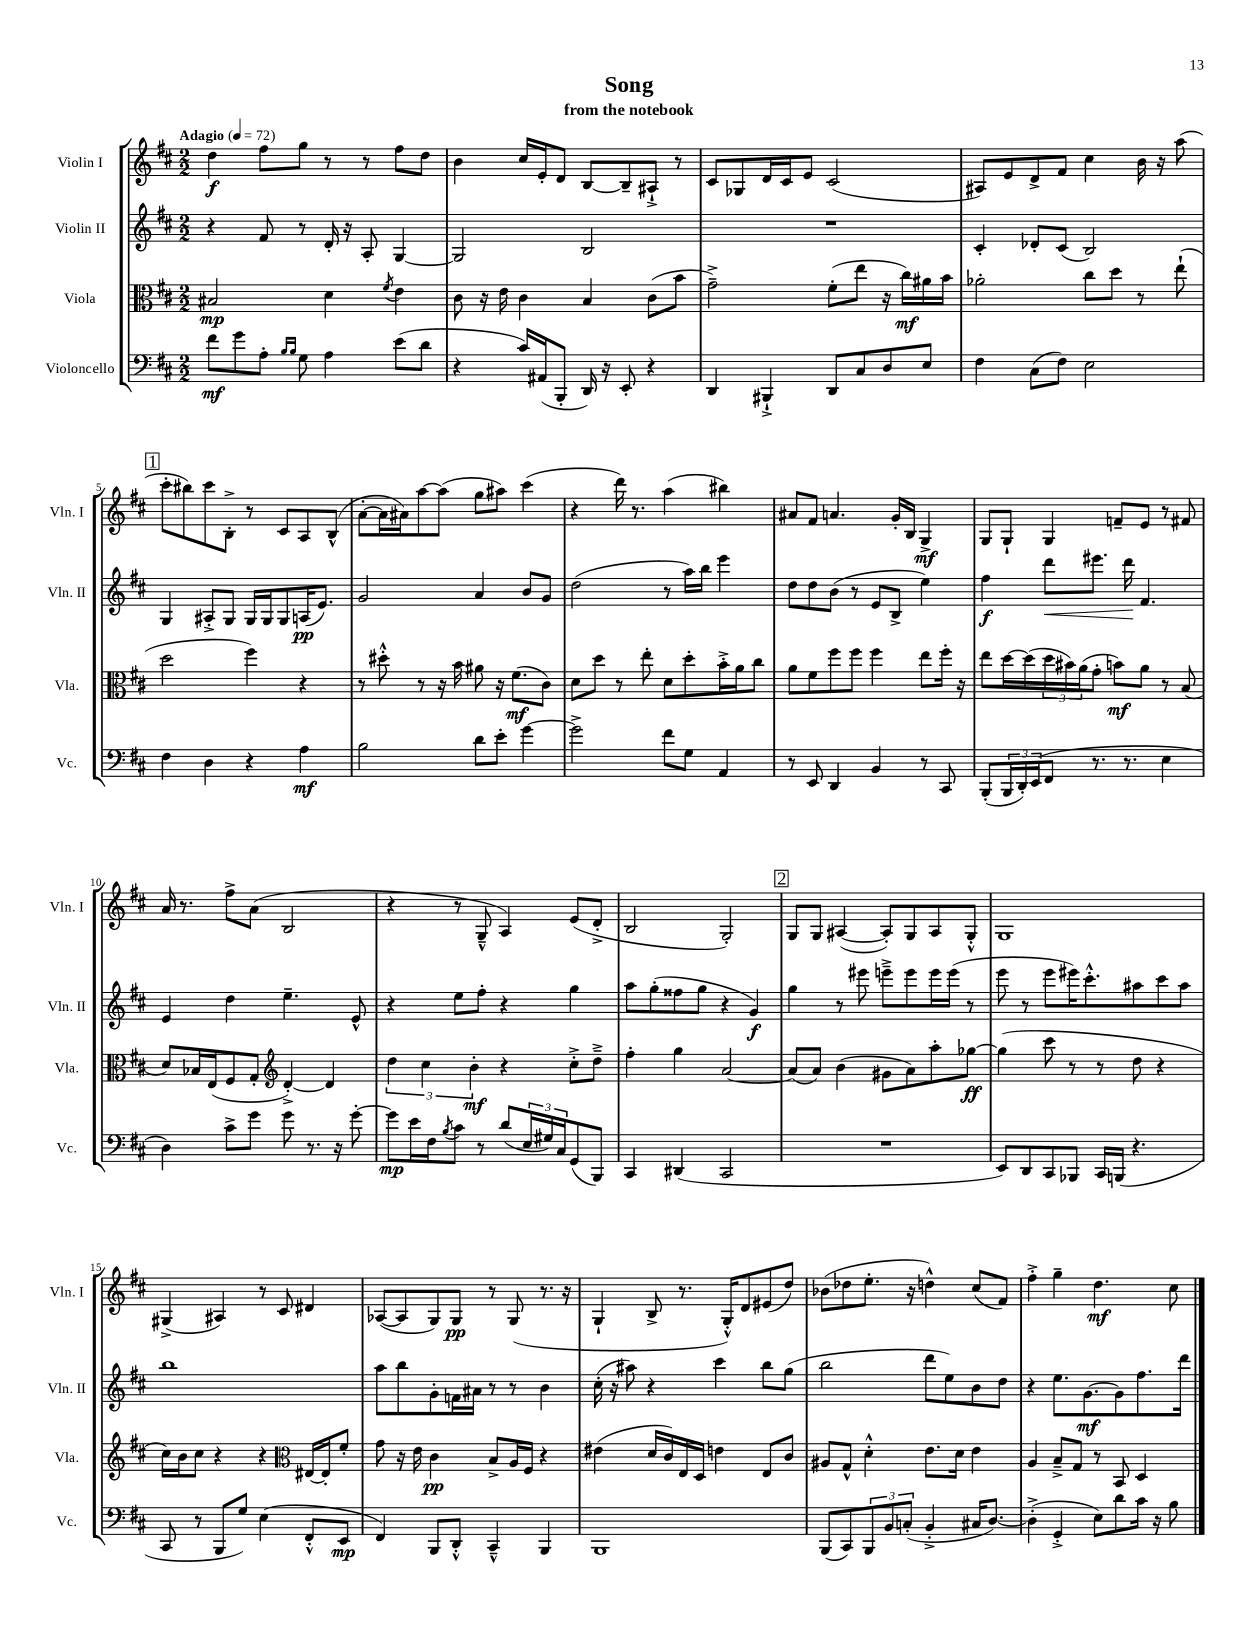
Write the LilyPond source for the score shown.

\header { title = "Song" subtitle = "from the notebook" }
<<
\new StaffGroup <<
\new Staff = "s0" \with { instrumentName = "Violin I" shortInstrumentName = "Vln. I" } {
    \clef treble \key d \major \numericTimeSignature \time 2/2 \tempo "Adagio" 4 = 72
    d''4\f fis''8 g''8 r8 r8 fis''8 d''8 |
    b'4 cis''16 e'16-. d'8 b8~ b8-- ais8-!-> r8 |
    cis'8 ges8 d'16 cis'16 e'8 cis'2( |
    ais8) e'8 d'8-> fis'8 cis''4 b'16 r16 a''8( |
    \mark \markup { \box "1" } cis'''8-. bis''8) cis'''8 b8-.-> r8 cis'8 a8 b8-^( |
    a'8~-. a'16 ais'16) a''8~ a''8( g''8 ais''8) cis'''4( |
    r4 d'''16) r8. a''4( bis''4) |
    ais'8 fis'8 a'4. g'16-. b16 g4->\mf |
    g8 g8-! g4 f'8-- e'8 r8 fis'8 |
    a'16 r8. fis''8-> a'8( b2 |
    r4 r8 g8---^ a4) e'8( d'8-.-> |
    b2 g2-.) |
    \mark \markup { \box "2" } g8 g8 ais4~( ais8-.) g8 ais8 g8-.-^ |
    g1 |
    gis4->( ais4) r8 cis'8 dis'4 |
    aes8~( aes8 g8) g8\pp r8 g8( r8. r16 |
    g4-! b8-> r8. g16-.-^) d'8 eis'8( d''8) |
    bes'8( des''8 e''8.-. r16 d''4-^) cis''8( fis'8) |
    fis''4-.-> g''4-- d''4.\mf cis''8 \bar "|." |
}
\new Staff = "s1" \with { instrumentName = "Violin II" shortInstrumentName = "Vln. II" } {
    \clef treble \key d \major \numericTimeSignature \time 2/2
    r4 fis'8 r8 d'16-. r16 a8-. g4~ |
    g2 b2 |
    R1 |
    cis'4-. des'8-. cis'8( b2) |
    \mark \markup { \box "1" } g4 ais8-.-> g8 g16 g16 g8 a16\pp( e'8.) |
    g'2 a'4 b'8 g'8 |
    d''2( r8 a''16) b''16 e'''4 |
    d''8 d''8 b'8( r8 e'8 b8-> e''4) |
    fis''4\f d'''8\< eis'''8. d'''16\! fis'4. |
    e'4 d''4 e''4.-- e'8-^ |
    r4 e''8 fis''8-. r4 g''4 |
    a''8 g''8-.( fisis''8 g''8 r4 g'4\f) |
    \mark \markup { \box "2" } g''4 r8 eis'''8 e'''8---> e'''8 e'''16 e'''16( r8 |
    e'''8 r8 e'''8 eis'''16) cis'''8.-.-^ ais''8 cis'''8 ais''8 |
    b''1 |
    a''8 b''8 g'8-. f'16 ais'16 r8 r8 b'4 |
    cis''16-.( r16 ais''8) r4 cis'''4 b''8 g''8( |
    b''2 d'''8 e''8) b'8 d''8 |
    r4 e''8. g'8.~\mf g'8 fis''8. d'''16 \bar "|." |
}
\new Staff = "s2" \with { instrumentName = "Viola" shortInstrumentName = "Vla." } {
    \clef alto \key d \major \numericTimeSignature \time 2/2
    bis2\mp d'4 \acciaccatura { fis'8 } e'4 |
    cis'8 r16 e'16 cis'4 b4 cis'8( b'8 |
    g'2--->) fis'8-.( e''8 r16 cis''16\mf) ais'16 b'16 |
    aes'2-. cis''8 d''8 r8 e''8-!( |
    \mark \markup { \box "1" } d''2 fis''4) r4 |
    r8 dis''8-.-^ r8 r16 b'16 ais'8 r16 fis'8.\mf( cis'8) |
    d'8 d''8 r8 e''8-. d'8 d''8-. b'16-.-> a'16 cis''8 |
    a'8 fis'8 fis''8 fis''8 fis''4 e''8 fis''16-. r16 |
    e''8 d''16~ d''16( \tuplet 3/2 { d''16 bis'16) a'16( } g'8-. b'8\mf) a'8 r8 b8( |
    d'8) bes16 e16( fis8 g8-. \clef treble d'4~-.->) d'4 |
    \tuplet 3/2 { d''4 cis''4 b'4-.\mf } r4 cis''8-.-> d''8---> |
    fis''4-. g''4 a'2~ |
    \mark \markup { \box "2" } a'8( a'8) b'4( gis'8 a'8) a''8-. ges''8~\ff |
    ges''4( cis'''8 r8 r8 d''8 r4 |
    cis''16) b'16 cis''8 r4 r4 \clef alto eis16~ eis16-. fis'8-. |
    g'8 r16 e'16 cis'4\pp b8-> a16 fis16 r4 |
    eis'4( d'16 cis'16) e16 d16 e'4 e8 cis'8 |
    ais8 g8-^ d'4-.-^ e'8. d'16 e'4 |
    a4 b8---> g8 r8 b,8 d4 \bar "|." |
}
\new Staff = "s3" \with { instrumentName = "Violoncello" shortInstrumentName = "Vc." } {
    \clef bass \key d \major \numericTimeSignature \time 2/2
    fis'8\mf g'8 a8-. \grace { b16 b16 } g8 a4 e'8( d'8 |
    r4 cis'16) ais,16( b,,8-. d,16) r16 e,8-. r4 |
    d,4 bis,,4-!-> d,8 cis8 d8 e8 |
    fis4 cis8( fis8) e2 |
    \mark \markup { \box "1" } fis4 d4 r4 a4\mf |
    b2 d'8 e'8-. g'4~ |
    g'2-> fis'8 g8 a,4 |
    r8 e,8 d,4 b,4 r8 cis,8 |
    b,,8-.( \tuplet 3/2 { b,,16 d,16-.) e,16( } fis,8 r8. r8. e4 |
    d4) cis'8-> g'8 g'8 r8. r16 g'8~-. |
    g'8\mp e'16 fis16 \acciaccatura { b8 } cis'8 r8 d'8( \tuplet 3/2 { e16 gis16) cis16 } g,8( b,,8) |
    cis,4 dis,4( cis,2 |
    \mark \markup { \box "2" } R1 |
    e,8) d,8 cis,8 bes,,8 cis,16 b,,16( r4. |
    cis,8 r8 b,,8 g8) e4( fis,8-.-^ e,8\mp |
    fis,4) b,,8 d,8-.-^ cis,4---^ b,,4 |
    b,,1 |
    b,,8( cis,8) \tuplet 3/2 { b,,8 b,8 c8-.( } b,4-.-> cis16 d8.~) |
    d4-.->( g,4-.-> e8) d'8 cis'16 r16 b8 \bar "|." |
}
>>
>>
